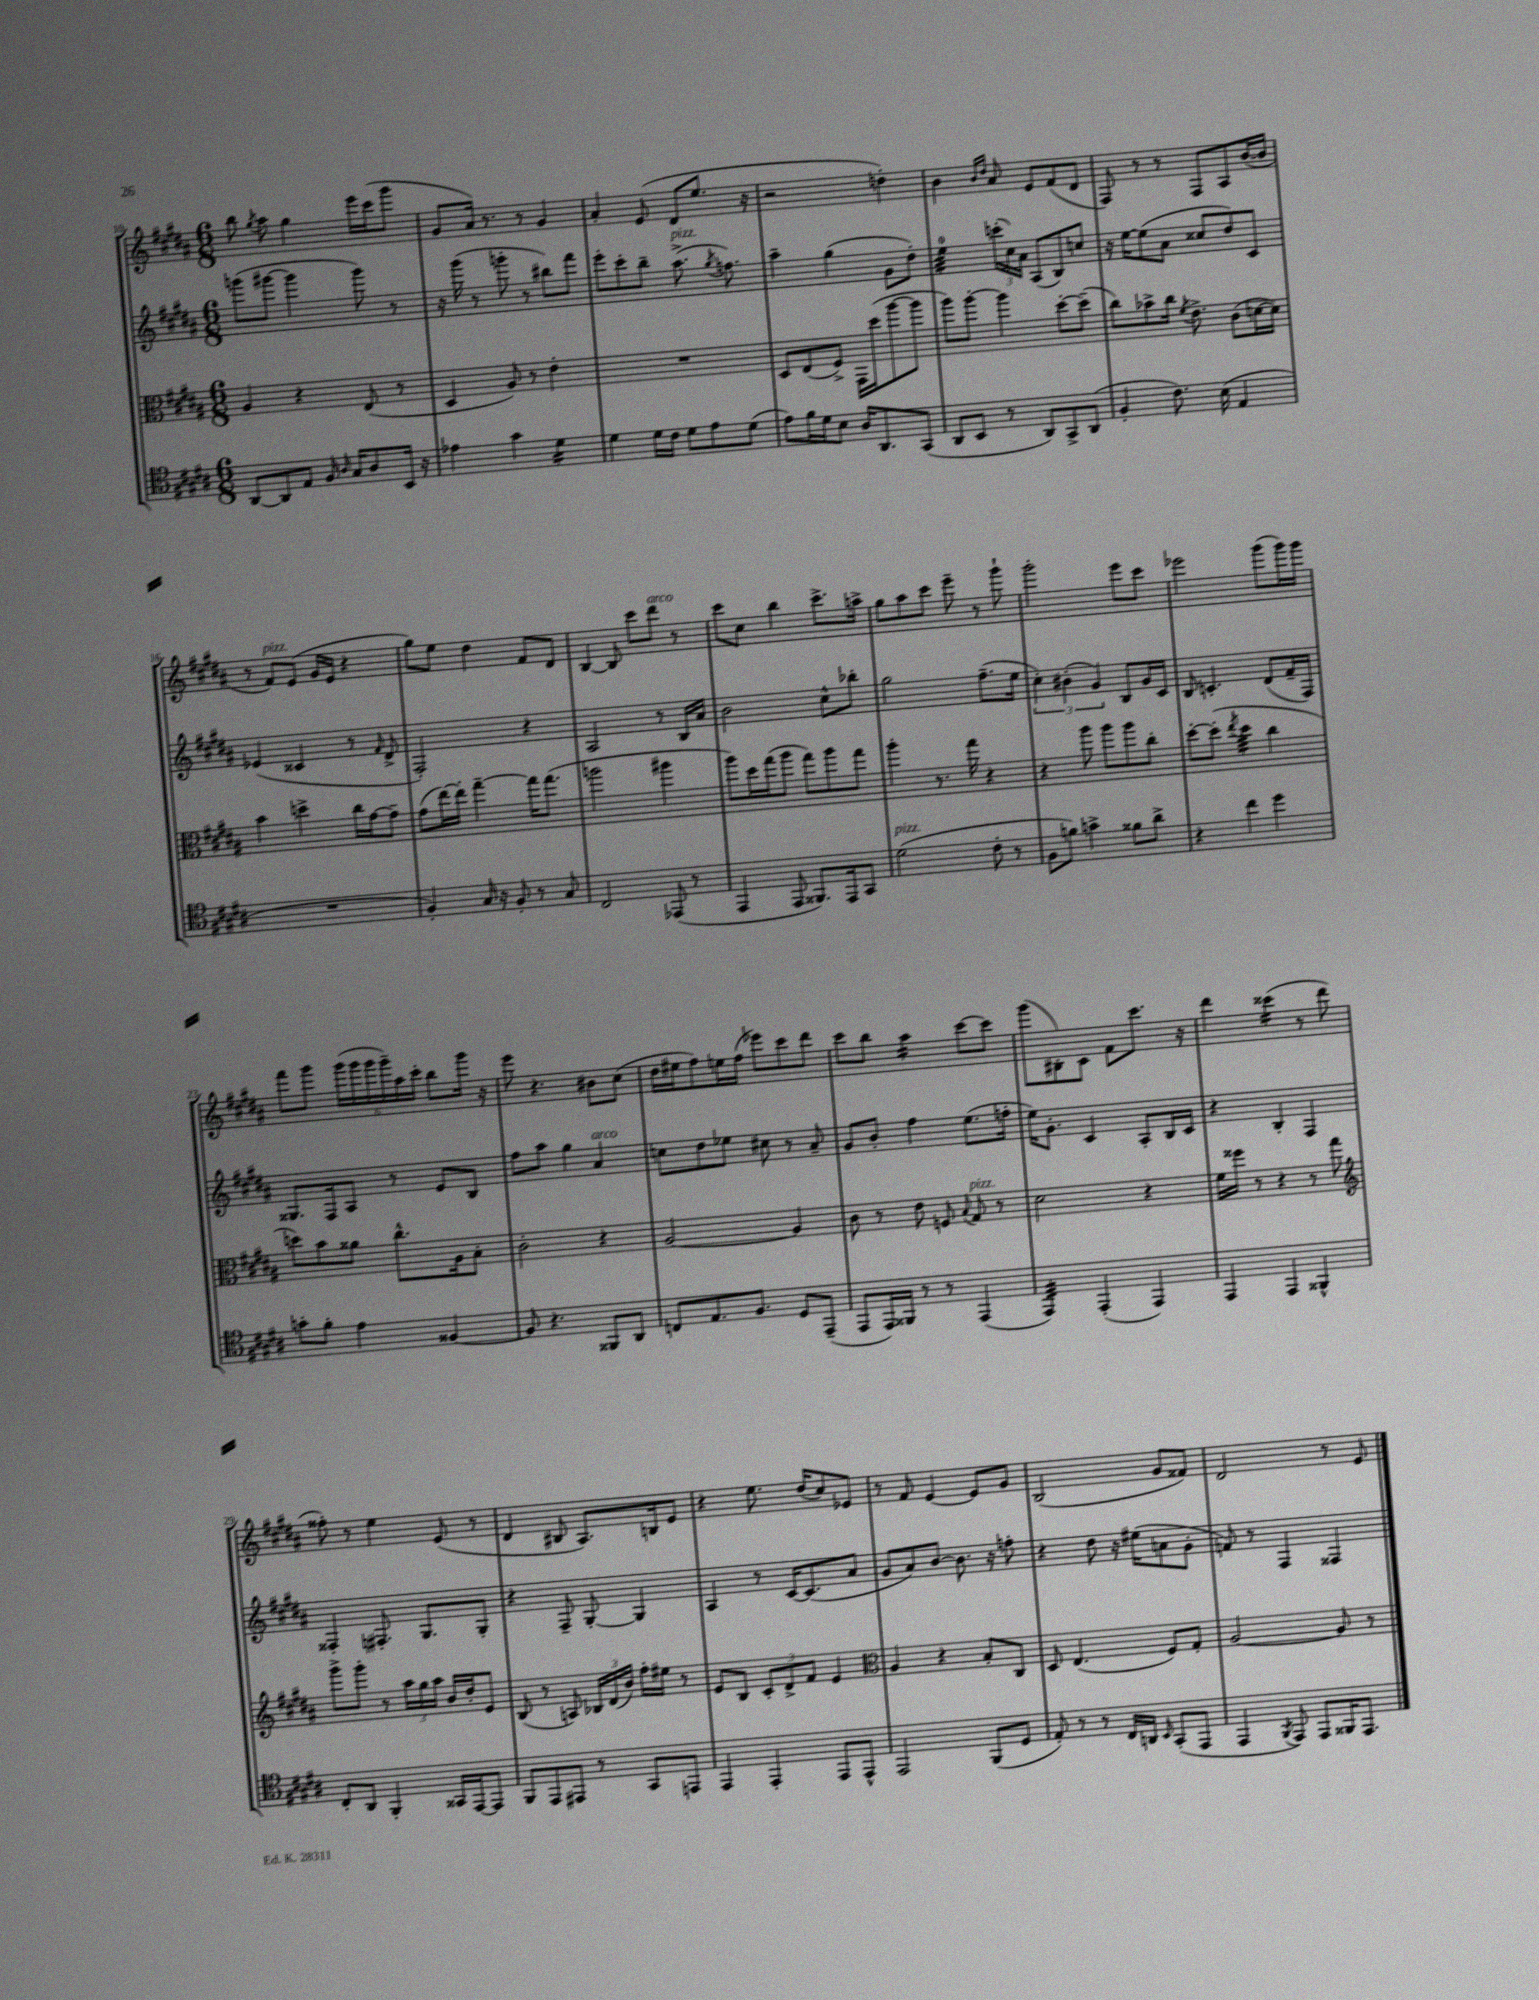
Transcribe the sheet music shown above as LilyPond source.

<<
\new StaffGroup <<
\new Staff = "s0" {
    \clef treble \key b \major \numericTimeSignature \time 6/8
    \autoBeamOff b''8 \acciaccatura { gis''8 } ais''8 gis''4 e'''16[ cis'''16( gis'''8] |
    gis'8[ ais'16]) r8. r8 gis'4 |
    ais'4-. e'8( dis'8[ e''8.] r16 |
    r2 d''4-.) |
    b'4 \grace { b'16[ dis''16] } ais'8 e'8[ fis'8( dis'8] |
    fis8) r8 r8 fis8[ ais8 b'16~( b'16] |
    r8 fis'8[^\markup { \italic "pizz." }) e'8]( gis'16[ e'16] r4 |
    gis''8[) e''8] dis''4 fis'8[ dis'8] |
    b4~ b8 cis'''8[ dis'''8]^\markup { \italic "arco" } r8 |
    cis'''8[ cis''8] b''4 cis'''8.[-> a''16]-> |
    gis''8[ ais''8 cis'''8] e'''8-- r8 gis'''8-! |
    gis'''2-. e'''8[ cis'''8] |
    ees'''2 gis'''8[( gis'''16) gis'''16] |
    fis'''8[ gis'''8] \tuplet 6/4 { gis'''16[( gis'''16 gis'''16 gis'''16--) ais''16 cis'''16]-. } b''8[ gis'''16] r16 |
    e'''8 r4. bis'8[ cis''8]( |
    dis''16[ eis''16 fis''8) e''16 fis''16]( ees'''8[) cis'''8 dis'''8] |
    cis'''8[ b''8] ais''4:16 cis'''8[~ cis'''8] |
    gis'''8[( bis8-.) cis'8] fis'8[ cis'''8.] r16 |
    dis'''4 cisis'''4:16( r8 dis'''8 |
    fisis''8-.) r8 e''4 e'8( r8 |
    dis'4 bis8 ais8.[) b16 e'8] |
    r4 e''8. dis''16[( cis''8) ees'8] |
    r8 fis'8 e'4~ e'8[ gis'8] |
    b2( gis'8[ fisis'8]) |
    dis'2 r8 e'8 \bar "|." |
}
\new Staff = "s1" {
    \clef treble \key b \major \numericTimeSignature \time 6/8
    \autoBeamOff g'''8[( gis'''8]~ gis'''4 gis'''8) r8 |
    r16 gis'''16( r8 g'''8-. r8 bis''8[) fis'''8] |
    e'''8[-. cis'''8-. b''8]-- ais''8.->^\markup { \italic "pizz." }( \acciaccatura { gis''8 } f''8.) |
    ais''4-- gis''4( gis'8[ dis''8]-.) |
    e''4:32-0 \tuplet 3/2 { c'''16[-.( cis''16) ais'16] } ais8[( b8) c''8] |
    r16 e''16[~ e''8( ais'8] cisis''8[ dis''8) cis'8] |
    ees'4( cisis'4 r8 \grace { fis'16 } dis'8-> |
    fis2-.) r4 |
    ais2 r8 b16[ ais'16] |
    b'2 cis''8[-^ bes''8]-. |
    gis''2 fis''8.[--( e''16] |
    \tuplet 3/2 { cis''4-.) bis'4-.( gis'4) } b8[ gis'16 cis'16] |
    b8 c'4.-. dis'8[( fis'16-- fis16]) |
    gisis8.[ fis16 ais8] r8 e'8[ b8] |
    fis''8[ ais''8] gis''4 ais'4^\markup { \italic "arco" } |
    c''8[ dis''8 ees''8] cis''8 r8 ais'8-- |
    gis'8[ b'8]-. fis''4 e''8.[( f''16]-. |
    e''16[) gis'8.]-. cis'4 ais8[-. b16 cis'16] |
    r4 b4-. fis4 |
    fisis4-. fis8.-. gis8.[ gis8]-. |
    r4 fis8-- gis8~-. gis4 |
    ais4 r8 cis'16[~ cis'8.( ais'8] |
    gis'8[ ais'8) b'8]~ b'8. r16 f''8-. |
    r4 dis''8 r16 eis''16[( a'8 gis'8]-. |
    f'8) r8 fis4 fisis4 \bar "|." |
}
\new Staff = "s2" {
    \clef alto \key b \major \numericTimeSignature \time 6/8
    \autoBeamOff ais4 r4 e8( r8 |
    dis4 ais8) r8 e'4-. |
    R2. |
    dis8[ e8( fis8]->) gis,16[ dis''16( ais''8~ ais''8] |
    ais''8[) ais''8]~-. ais''4 dis''8[~-. dis''8]--( |
    cis''8[) bes'8-> cis''16] \acciaccatura { fis'8 } e'8.-> cis'8[( d'16~ d'16]) |
    b'4 d''4-> cis''16[ gis'16~ gis'8]-- |
    gis'8[( e''16~) e''16]-. gis''4~-- gis''16[ gis''8.]( |
    a''2 ais''4 |
    ais''8[) dis''16 gis''16( ais''8] gis''8[) ais''8 gis''8] |
    ais''4-. r8. gis''16 r4 |
    r4 ais''8 ais''8[ ais''8 cis''8]-. |
    dis''8[~-. dis''8]-.( \acciaccatura { e''8 } dis''4:32 cis''4 |
    d''8[) b'8 aisis'8] cis''8.[-^ ais16 b8]-. |
    cis'2-. r4 |
    ais2~ ais4 |
    cis'8 r8 e'8 f8 \appoggiatura { b8 } gis8^\markup { \italic "pizz." } r8 |
    dis'2 r4 |
    fis'16[ fisis''16] r8 r4 r8 gis''8 |
    \clef treble gis'''8[-> gis'''8]-. r8 \tuplet 3/2 { ais''16[ gis''16 ais''16] } b'16[ dis''16-. e'8] |
    b8( r8 a8) \tuplet 3/2 { bes16[ dis'16( b'16]) } fis''16[-. eis''16] r8 |
    e'8[ b8] \tuplet 3/2 { cis'8[-. dis'8-> fis'8] } e'4 |
    \clef alto ais4 r4 b8[-. cis8] |
    dis8 e4.( fis8[) gis8]-. |
    ais2~ ais8 r8 \bar "|." |
}
\new Staff = "s3" {
    \clef tenor \key b \major \numericTimeSignature \time 6/8
    \autoBeamOff ais,8[~ ais,8 e8] fis16 \grace { ais16 } gis16[ ais8 b,16] r16 |
    ees'4 gis'4 dis'4:16 |
    dis'4 dis'16[ cis'16] dis'8[ e'8 dis'8]( |
    e'8[) fis'16 dis'16 b8] ais16[ ais,8. gis,8]( |
    ais,8[ b,8] r8 ais,8[) gis,8-> ais,8]( |
    fis4-. cis'8.) b16( e4 |
    R2. |
    fis4-.) gis16 r16 fis8-. r8 gis8 |
    cis2 ees,8( r8 |
    e,4 e,8 fisis,8.[) e,16 gis,8] |
    dis'2^\markup { \italic "pizz." }( cis'8-. r8 |
    fis8[ f'8]) g'4-> fisis'8[ ais'8]-> |
    r4 cis''4 dis''4 |
    g'8[-. fis'8]-. e'4 fisis4~ |
    fisis8 r4. fisis,8[ ais,8] |
    c8[ e8. fis8.] dis8[ e,8]--( |
    e,8[ e,16) fisis,16] r8 r8 e,4( |
    e,4:32) e,4-.( e,4) |
    e,4 e,4 fisis,4-^ |
    cis8[-. ais,8] fis,4-. gisis,16[ e,16~ e,8] |
    fis,8[ e,8 eis,8] r8 gis,8[ e,8] |
    e,4 e,4-. e,8[ e,8]-^ |
    e,2 fis,8[( dis8] |
    e8-.) r8 r8 cis16[ a,16] \grace { b,16 } gis,8[-.( e,8] |
    e,4 \acciaccatura { fis,8 } e,8) e,8[ fisis,16 e,8.] \bar "|." |
}
>>
>>
\layout { \context { \Score currentBarNumber = #10 } }
